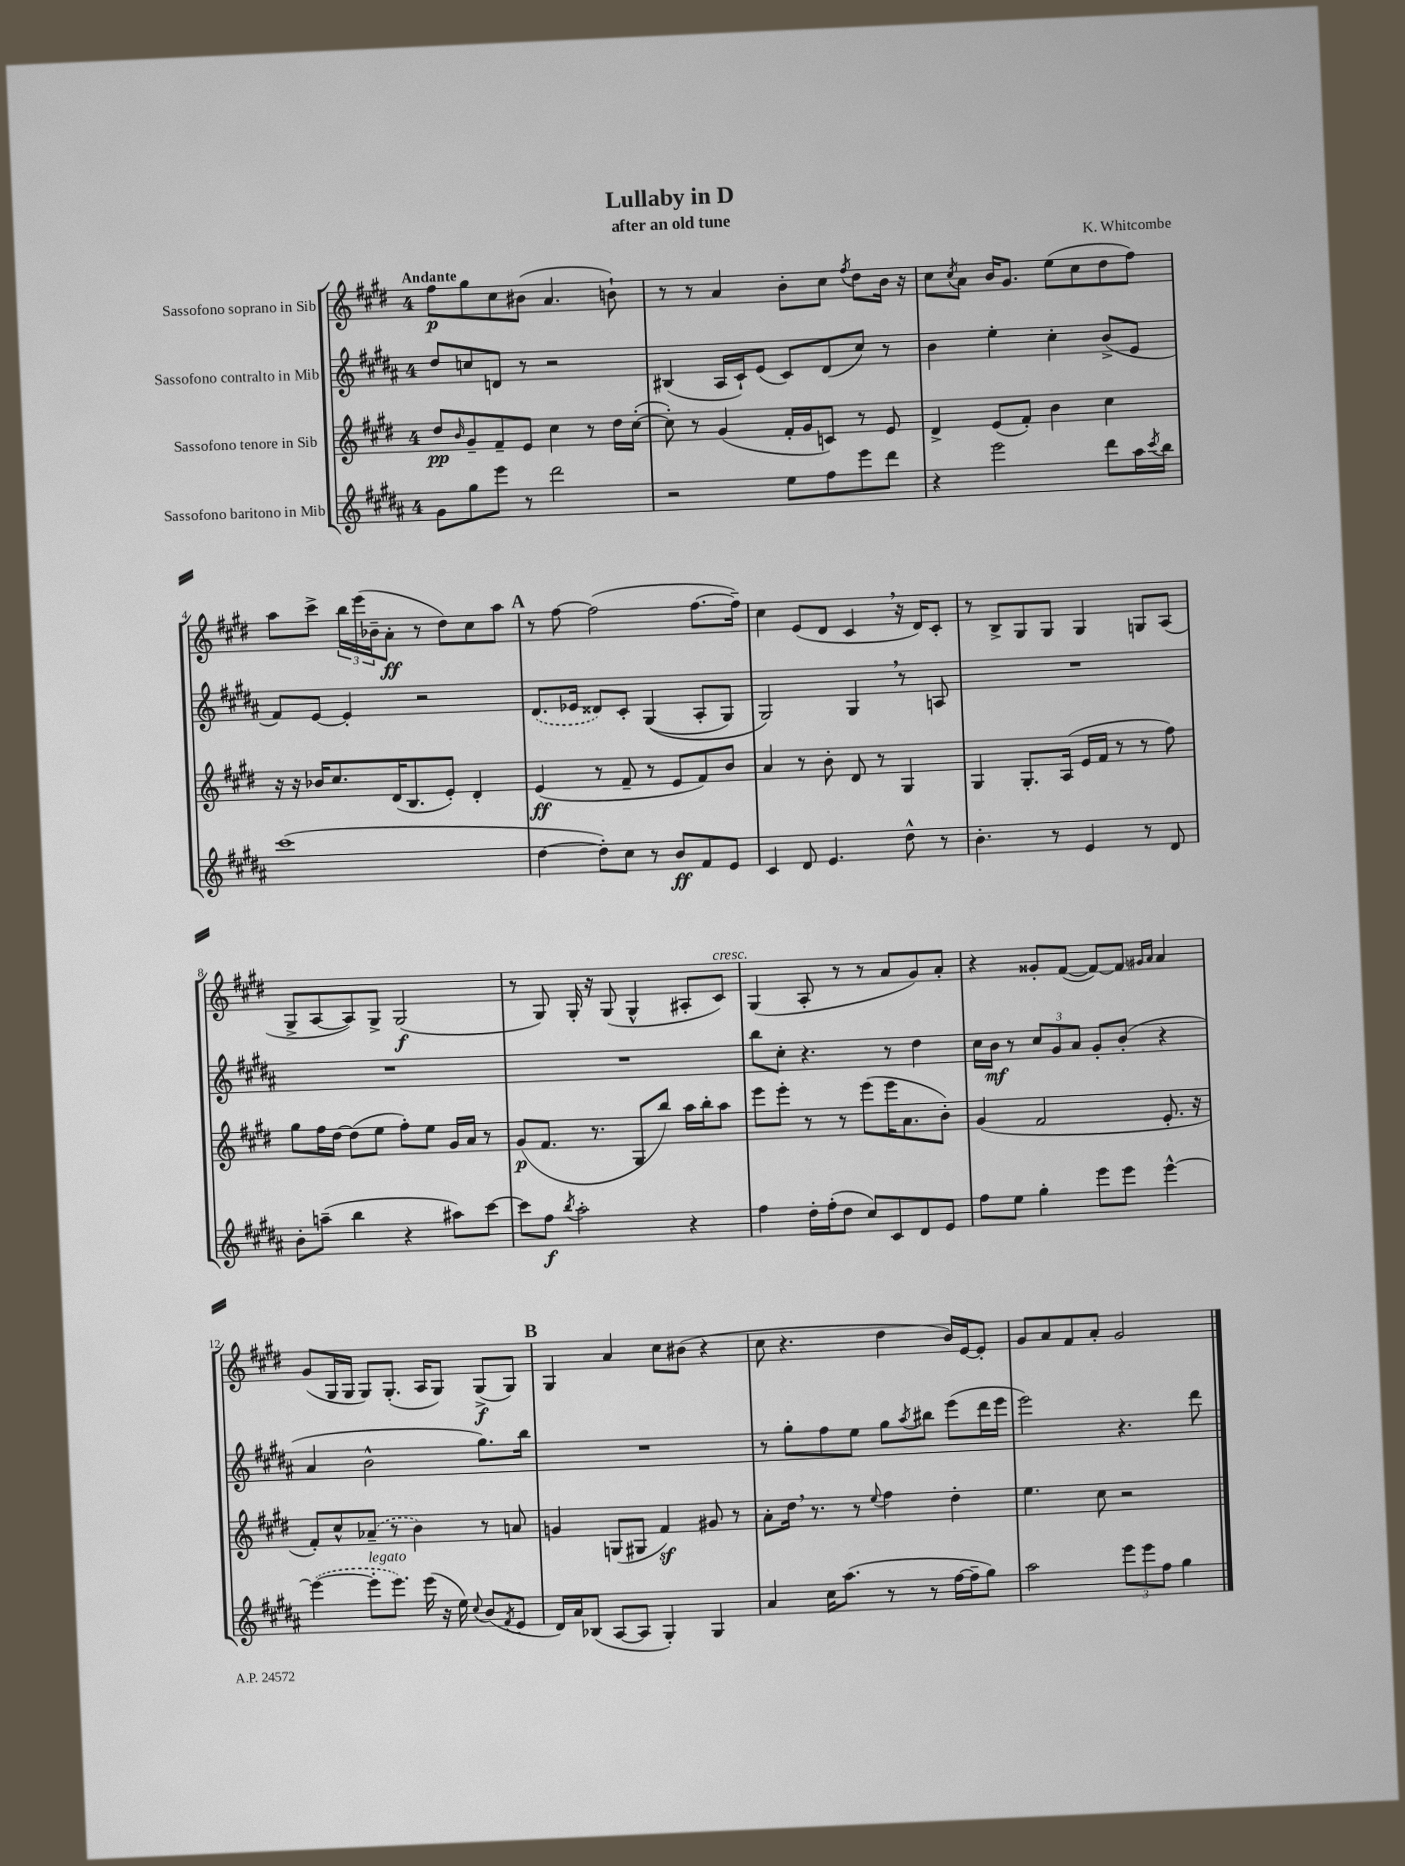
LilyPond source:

\header { title = "Lullaby in D" composer = "K. Whitcombe" subtitle = "after an old tune" }
<<
\new StaffGroup <<
\new Staff = "s0" \with { instrumentName = "Sassofono soprano in Sib" } {
    \clef treble \key e \major \once \override Staff.TimeSignature.style = #'single-digit \time 4/4 \tempo "Andante"
    fis''8\p gis''8 cis''8 bis'8( a'4. b'8-!) |
    r8 r8 a'4 b'8-. cis''8 \acciaccatura { fis''8 } dis''8 b'16 r16 |
    cis''8 \acciaccatura { cis''8 } a'8 b'16 gis'8. e''8( cis''8 dis''8 fis''8) |
    a''8 cis'''8-> \tuplet 3/2 { b''16 e'''16( bes'16-- } a'8-.\ff r8 dis''8) cis''8 a''8 |
    \mark \markup { \bold "A" } r8 fis''8~ fis''2( fis''8.~ fis''16--) |
    cis''4 e'8( dis'8 cis'4 \breathe r16 dis'16) cis'8-. |
    r8 b8-> gis8 gis8 gis4 g8 a8( |
    gis8-> a8~ a8) gis8-> gis2\f( |
    r8 gis8) gis16-. r16 gis8( gis4-^ ais8-. cis'8^\markup { \italic "cresc." }) |
    gis4( a8-. r8 r8 a'8 gis'8) a'8-. |
    r4 gisis'8-. fis'8~( fis'8~) fis'8 \grace { gis'16 a'16 } a'4 |
    gis'8( gis16 gis16 gis8) gis8.-.( a16 gis8) gis8->\f( gis8) |
    \mark \markup { \bold "B" } gis4 a'4 cis''8 bis'8( r4 |
    cis''8 r4. dis''4 b'16) e'16~ e'8-. |
    gis'8 a'8 fis'8 a'8-. gis'2 \bar "|." |
}
\new Staff = "s1" \with { instrumentName = "Sassofono contralto in Mib" } {
    \clef treble \key b \major \once \override Staff.TimeSignature.style = #'single-digit \time 4/4
    dis''8 c''8 d'8 r8 r2 |
    bis4( ais16 cis'16-!) e'8( cis'8) dis'8( cis''8) r8 |
    b'4 e''4-. cis''4-. b'8->( e'8 |
    fis'8) e'8~ e'4-. r2 |
    \mark \markup { \bold "A" } \once \slurDashed dis'8.( ees'16 disis'8) cis'8-. gis4(\( ais8-. gis8) |
    gis2\) gis4 \breathe r8 a8 |
    R1 |
    R1 |
    R1 |
    b''8 cis''8-. r4. r8 dis''4 |
    cis''16 b'16\mf r8 \tuplet 3/2 { cis''8 gis'8 ais'8 } gis'8-. b'8-.( r4 |
    ais'4 b'2-^ gis''8.) b''16 |
    \mark \markup { \bold "B" } R1 |
    r8 gis''8-. fis''8 e''8 gis''8 \acciaccatura { ais''8 } bis''8 e'''8( dis'''16 e'''16 |
    e'''2) r4. dis'''8 \bar "|." |
}
\new Staff = "s2" \with { instrumentName = "Sassofono tenore in Sib" } {
    \clef treble \key e \major \once \override Staff.TimeSignature.style = #'single-digit \time 4/4
    dis''8\pp \grace { b'16 } gis'8-- fis'8-- e'8 cis''4 r8 dis''16 cis''16~-.( |
    cis''8-.) r8 gis'4( fis'16-. gis'16 c'8) r8 e'8 |
    dis'4-> e'8( fis'8-.) b'4 cis''4 |
    r16 r16 bes'16 cis''8. dis'16( b8. e'8-.) dis'4-. |
    \mark \markup { \bold "A" } e'4\ff( r8 fis'8-- r8 e'8 fis'8) b'8 |
    a'4 r8 b'8-. dis'8 r8 gis4 |
    gis4 gis8.-. a16( e'16 fis'16 r8 r8 fis''8) |
    gis''8 fis''16 dis''16~ dis''8( e''8 fis''8-.) e''8 gis'16 a'16 r8 |
    gis'8\p( fis'8. r8. gis8 b''8) a''16 b''16-. a''8 |
    e'''8 e'''8-. r8 r8 e'''8( e'''16 a'8. b'8-.) |
    gis'4( fis'2 e'8.-. r16 |
    fis'8-.) cis''8-^ \once \slurDashed aes'8--( r8 b'4) r8 a'8 |
    \mark \markup { \bold "B" } g'4 g8( gis8 fis'4\sf) gis'8 r8 |
    a'8-. dis''16 \breathe r8. r8 \appoggiatura { e''8 } fis''4 dis''4-. |
    e''4. cis''8 r2 \bar "|." |
}
\new Staff = "s3" \with { instrumentName = "Sassofono baritono in Mib" } {
    \clef treble \key b \major \once \override Staff.TimeSignature.style = #'single-digit \time 4/4
    gis'8 gis''8 e'''8 r8 dis'''2 |
    r2 e''8 fis''8 e'''8 dis'''8 |
    r4 e'''2 dis'''8 ais''16 \acciaccatura { cis'''8 } b''16 |
    cis'''1( |
    \mark \markup { \bold "A" } dis''4~ dis''8-.) cis''8 r8 b'8\ff fis'8 e'8 |
    cis'4 dis'8 e'4. dis''8-^ r8 |
    b'4.-. r8 e'4 r8 dis'8 |
    b'8-. a''8--( b''4 r4 ais''8) cis'''8~ |
    cis'''8 fis''8\f \acciaccatura { b''8 } ais''2-. r4 |
    fis''4 dis''16-. fis''16-.( dis''8 cis''8) cis'8 dis'8 e'8 |
    fis''8 e''8 gis''4-. e'''8 e'''8 e'''4~-^ |
    \once \slurDashed e'''4~( e'''8-.^\markup { \italic "legato" } e'''8.) e'''16( r16 e''16) \appoggiatura { cis''8 } b'8( \acciaccatura { fis'8 } e'8 |
    \mark \markup { \bold "B" } dis'16) ais'16 bes8( ais8~ ais8 gis4-.) gis4 |
    ais'4 cis''16 ais''8.( r8 r8 fis''16~ fis''16-- gis''8) |
    ais''2 \tuplet 3/2 { e'''8 e'''8 fis''8 } gis''4 \bar "|." |
}
>>
>>
